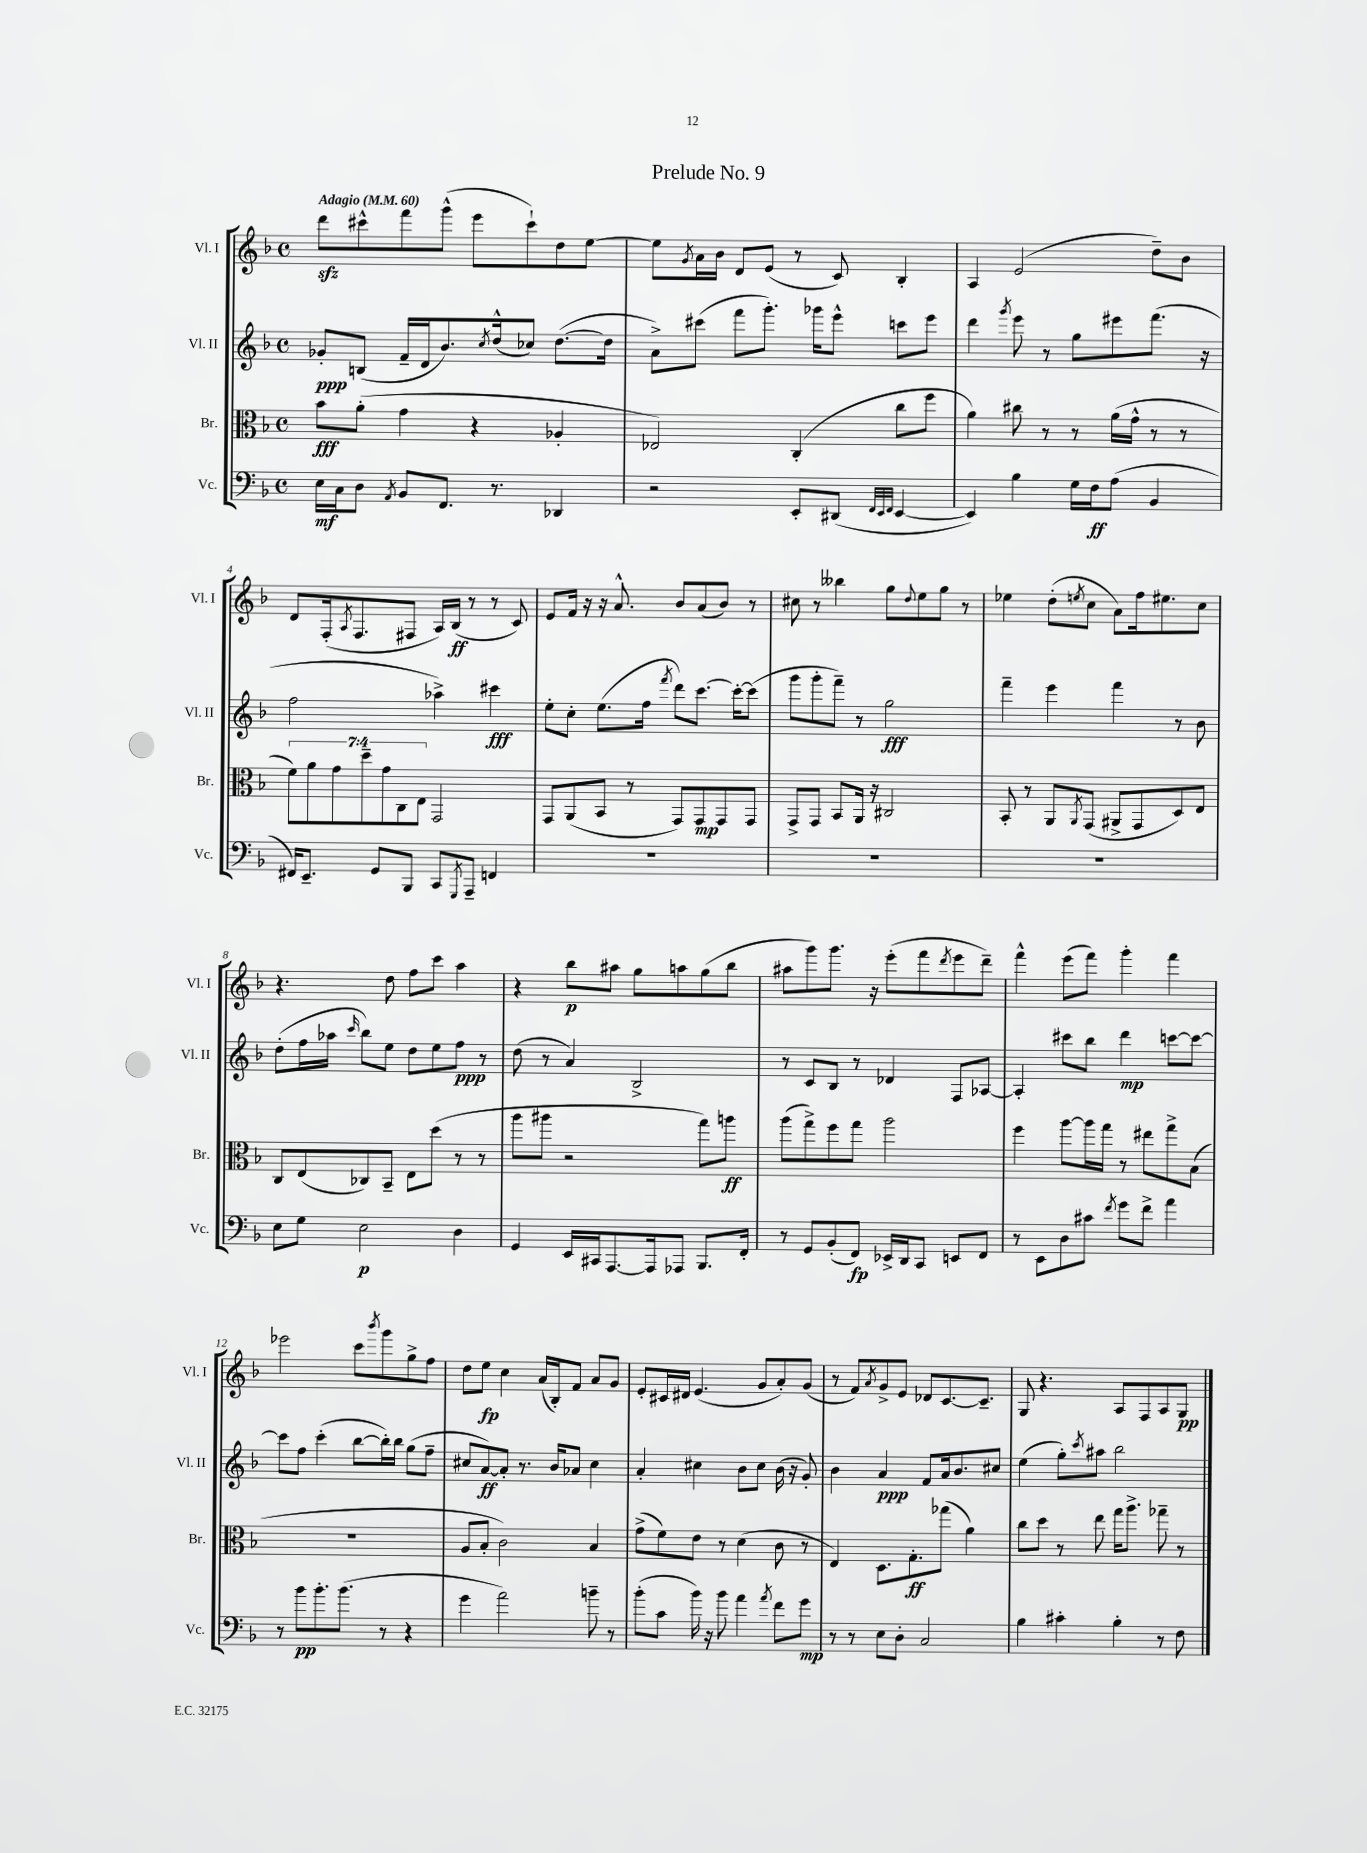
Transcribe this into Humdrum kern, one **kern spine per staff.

**kern	**kern	**kern	**kern
*staff4	*staff3	*staff2	*staff1
*clefF4	*clefC3	*clefG2	*clefG2
*k[b-]	*k[b-]	*k[b-]	*k[b-]
*M4/4	*M4/4	*M4/4	*M4/4
*met(c)	*met(c)	*met(c)	*met(c)
*MM60	*MM60	*MM60	*MM60
16E	8b-	8g-'	8ddd
16C	.	.	.
8D	(8a'	(8B	8ccc#^^
8qAA	.	.	.
8BB-	4g	16f~	8fff
.	.	16d	.
8.FF	.	8.b-)	(8ggg^^
.	4r	.	8eee
.	.	8qcc	.
8.r	.	(16dd^^	.
.	.	8cc-)	8ccc#`)
4DD-	4A-'	([8.dd	8dd
.	.	.	[8ee
.	.	16dd]	.
=	=	=	=
2r	2E-)	8a^)	8ee]
.	.	.	8qg
.	.	(8ccc#	16a
.	.	.	16b-
.	.	8fff	8d
.	.	8.ggg')	(8e
8EE'	(4C'	.	8r
.	.	16ggg-	.
(8DD#	.	8eee^^	8c)
32qqFF	.	.	.
32qqEE	.	.	.
32qqFF	.	.	.
[4EE	8cc	8ccc	4B-'
.	8ff	8eee	.
=	=	=	=
4EE])	4a)	4ddd	4A
.	.	8qggg	.
4B-	8cc#	8eee	(2e
.	8r	8r	.
16G	8r	8gg	.
16F	.	.	.
(8A	(16a	8eee#	.
.	16g^^	.	.
4BB-	8r	(8.fff	8dd~)
.	8r	.	8b-
.	.	16r	.
=	=	=	=
16FF#)	14f)	2ff	8d
8.EE~	.	.	.
.	14a	.	.
.	.	.	(16F'
.	14g	.	.
.	.	.	8qA
.	.	.	8.F
.	14dd~	.	.
8GG	.	.	.
.	14g	.	.
.	14C	.	.
8BBB-	.	.	8F#
.	14E	.	.
8CC	2GG	4aa-^)	16A)
.	.	.	(16B-
8qGGG	.	.	.
8AAA~	.	.	8r
4FF	.	4ccc#	8r
.	.	.	8c)
=	=	=	=
1r	8GG	8ee'	8e
.	(8AA	8cc'	16f
.	.	.	16r
.	8BB-	(8.ee	16r
.	.	.	8.a^^
.	8r	.	.
.	.	16ff	.
.	.	8qfff	.
.	8GG)	8ddd)	8b-
.	8GG	[8.ccc	(8a
.	8GG	.	8b-)
.	.	16ccc'_	.
.	8GG	(8ccc]	8r
=	=	=	=
1r	8GG^	8ggg	8cc#
.	8GG	8ggg'	8r
.	8BB-	8fff~)	4bb--
.	16AA	8r	.
.	16r	.	.
.	2C#	2gg	8gg
.	.	.	8qqdd
.	.	.	8ee
.	.	.	8gg
.	.	.	8r
=	=	=	=
1r	8BB-'	4fff~	4ee-
.	8r	.	.
.	8AA	4eee	(8dd'
.	8qAA	.	8qee
.	(8GG	.	8cc
.	8AA#^	4fff	8a)
.	8GG	.	16ff
.	.	.	8.ee#
.	8D)	8r	.
.	8E	8b-	8cc
=	=	=	=
8E	8C	(8dd'	4.r
8G	(8E	16ff	.
.	.	16aa-	.
.	.	16qqccc	.
2E	8C-)	8bb-)	.
.	8BB-~	8ee	8dd
.	8E	8dd	8ff
.	(8dd	8ee	8ccc
4D	8r	8ff	4aa
.	8r	8r	.
=	=	=	=
4GG	8aa	(8dd	4r
.	8aa#	8r	.
16EE	2r	4a)	8bb-
16CC#	.	.	.
[8.AAA	.	.	8aa#
.	.	2B-^	8gg
16AAA]	.	.	.
8AAA-	.	.	8aa
8.BBB-	8gg)	.	(8gg
.	8aa	.	8bb-
16FF'	.	.	.
=	=	=	=
8r	(8aa	8r	8aa#
8GG	8gg^)	8c	8ggg)
(8BB-'	8ff	8B-	8.ggg
8FF)	8gg	8r	.
.	.	.	16r
16EE-^	2aa	4d-	(8eee'
16DD	.	.	.
8CC	.	.	8fff
.	.	.	8qddd
8EE	.	8F	8eee
8FF	.	[8A-	8ddd~)
=	=	=	=
8r	4ff	4A-']	4fff^^
8EE	.	.	.
8D	[8aa	8ccc#	(8eee
8c#	16aa]	8bb-	8fff)
.	16gg	.	.
8qf	.	.	.
8g	8r	4ddd	4ggg'
8f^	8ee#	.	.
4a	8gg^	[8ccc	4fff
.	(8B-	8ccc_	.
=	=	=	=
8r	1r	8ccc]	2eee-
8b-	.	8ff	.
8.b-'	.	(4ccc'	.
(8.b-	.	.	.
.	.	[8bb-	8ccc
.	.	.	8qbbb-
8r	.	16bb-'])	8ggg
.	.	16bb-	.
4r	.	(8gg	8gg^
.	.	8ff~	8ff
=	=	=	=
4g	8A	8cc#	8dd
.	8B-'	[8a)	8ee
2a)	2c)	8a']	4cc
.	.	8.r	.
.	.	.	(16a
.	.	16b-	16B-')
.	.	8a-	8f
8b~	4B-	4cc#	8a
8r	.	.	8g
=	=	=	=
(8b-'	(8g^	4a'	8e'
8c	8f)	.	16c#
.	.	.	16d#
16b-)	8e	4cc#	(4.e
16r	.	.	.
8b-	8r	.	.
4a	(4d	8b-	.
.	.	8cc#	8g
8qa	.	.	.
8f	8c	(16b-	8a')
.	.	16r	.
8g	8r	8g')	(8g
=	=	=	=
8r	4E)	4b-	8r
8r	.	.	8f)
.	.	.	8qa
8E	8.D	4a	8g^
8D'	.	.	8e
.	8.G'	.	.
2C	.	8f	8d-
.	(8gg-	16a	[8.c
.	.	8.b-	.
.	4a)	.	.
.	.	.	8.c~]
.	.	8cc#	.
=	=	=	=
4B-	8cc	(4ee	8G
.	8dd	.	4.r
4c#'	8r	8gg')	.
.	.	8qccc	.
.	8ee	8aa#	.
4B-'	16gg	2bb-	8A
.	8.aa^	.	.
.	.	.	8F
8r	8gg-~	.	8A
8F	8r	.	8G
==	==	==	==
*-	*-	*-	*-
